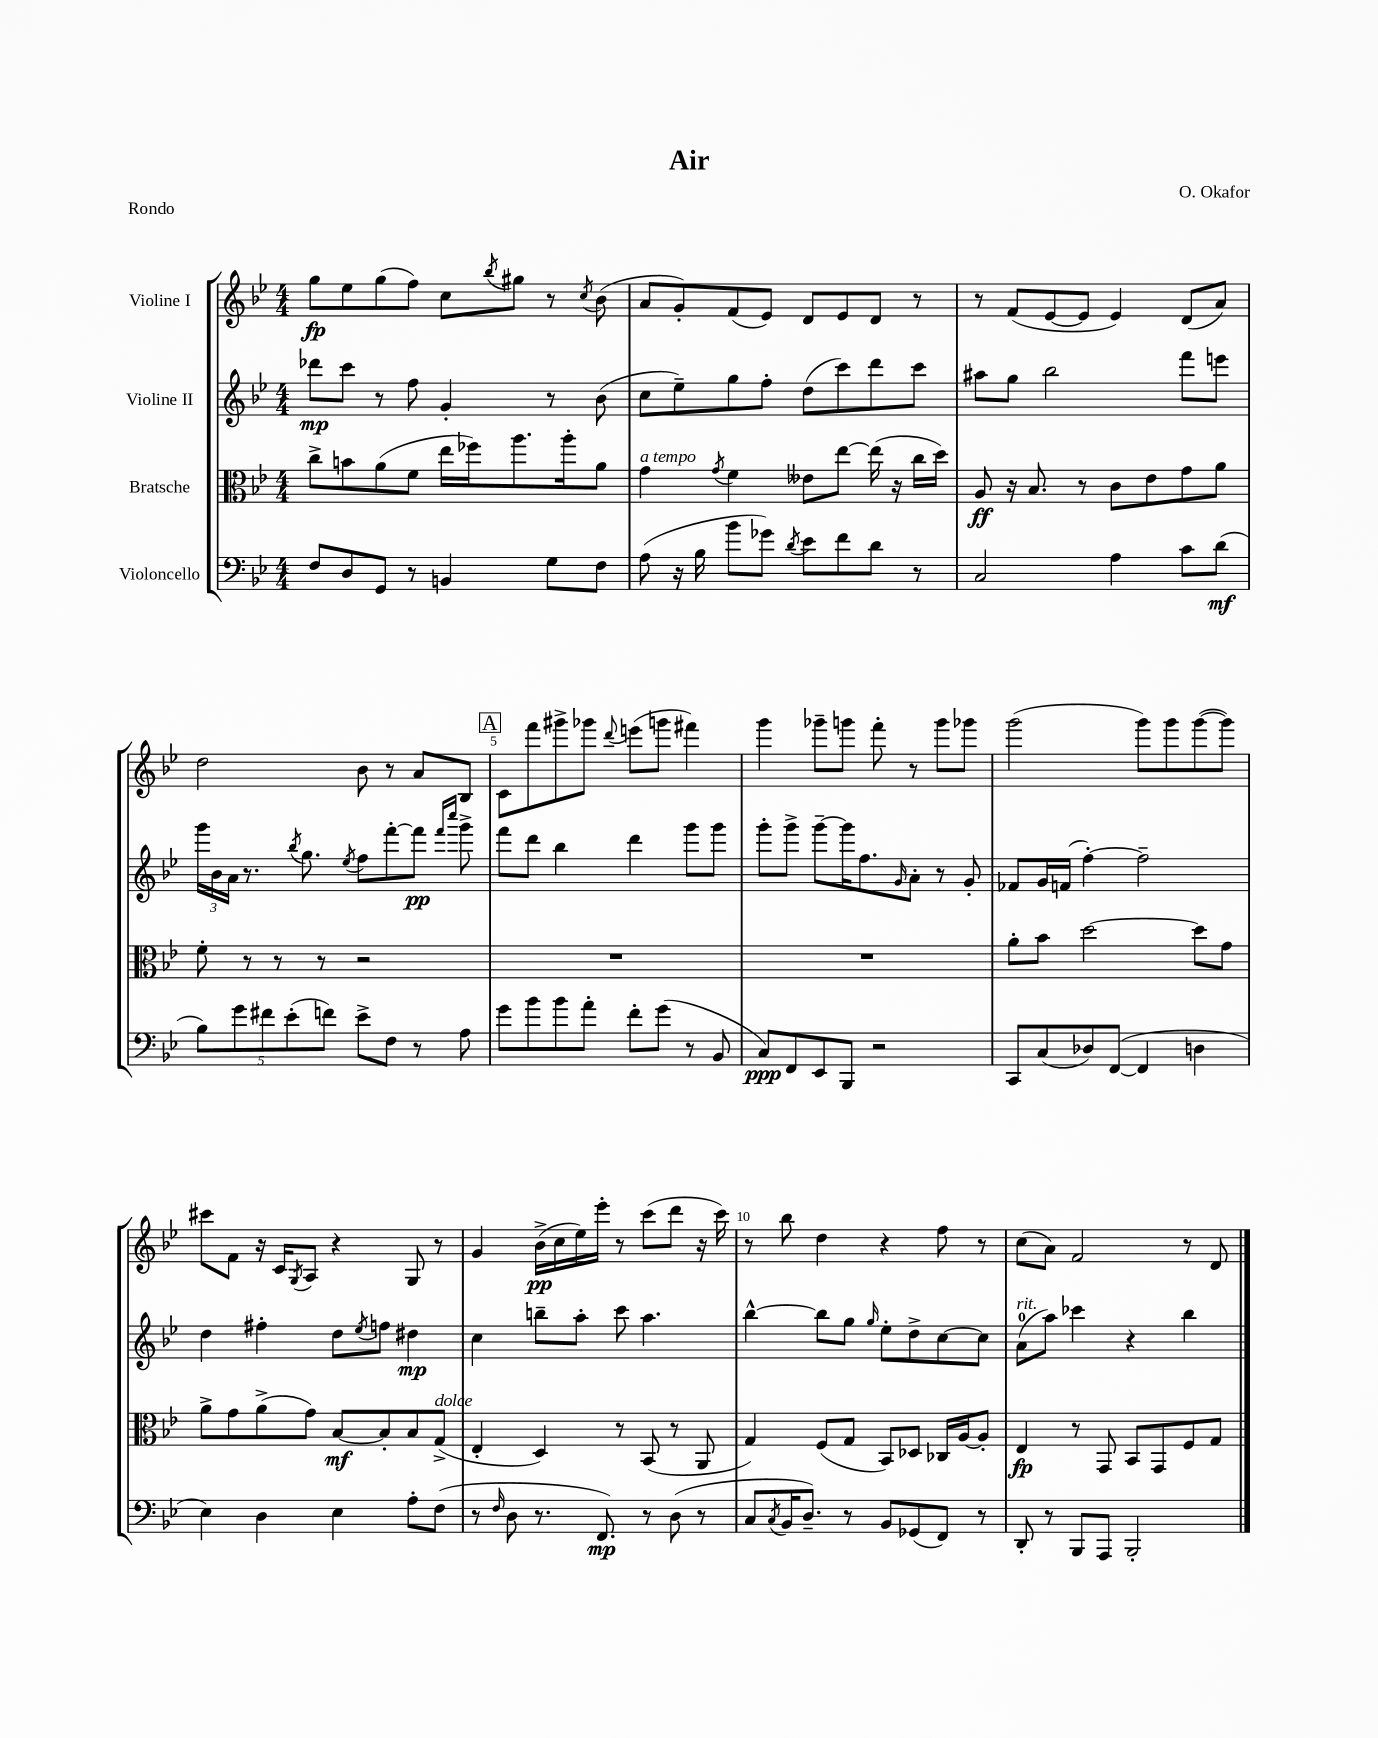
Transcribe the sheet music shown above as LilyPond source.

\header { title = "Air" composer = "O. Okafor" piece = "Rondo" }
<<
\new StaffGroup <<
\new Staff = "s0" \with { instrumentName = "Violine I" } {
    \clef treble \key bes \major \numericTimeSignature \time 4/4
    g''8\fp ees''8 g''8( f''8) c''8 \acciaccatura { bes''8 } gis''8 r8 \acciaccatura { c''8 } bes'8( |
    a'8 g'8-.) f'8( ees'8) d'8 ees'8 d'8 r8 |
    r8 f'8( ees'8~ ees'8 ees'4) d'8( a'8) |
    d''2 bes'8 r8 a'8 bes8 |
    \mark \markup { \box "A" } c'8 f'''8 gis'''8-> ges'''8 \appoggiatura { d'''8 } e'''8( g'''8 fis'''4) |
    g'''4 ges'''8-- g'''8 f'''8-. r8 g'''8 ges'''8 |
    g'''2( g'''8) g'''8 g'''8~( g'''8) |
    cis'''8 f'8 r16 c'16 \acciaccatura { g8 } a8 r4 g8 r8 |
    g'4 bes'16->\pp( c''16 ees''16) ees'''16-. r8 c'''8( d'''8 r16 c'''16) |
    r8 bes''8 d''4 r4 f''8 r8 |
    c''8( a'8) f'2 r8 d'8 \bar "|." |
}
\new Staff = "s1" \with { instrumentName = "Violine II" } {
    \clef treble \key bes \major \numericTimeSignature \time 4/4
    des'''8\mp c'''8 r8 f''8 g'4-. r8 bes'8( |
    c''8 ees''8--) g''8 f''8-. d''8( c'''8) d'''8 c'''8 |
    ais''8 g''8 bes''2 f'''8 e'''8 |
    \tuplet 3/2 { g'''16 bes'16 a'16 } r8. \acciaccatura { bes''8 } g''8. \acciaccatura { ees''8 } f''8 f'''8~-. f'''8\pp \grace { f'''16 c''''16 } g'''8-> |
    \mark \markup { \box "A" } f'''8 d'''8 bes''4 d'''4 g'''8 g'''8 |
    g'''8-. g'''8-> g'''8~-- g'''16 f''8. \grace { g'16 } a'8-. r8 g'8-. |
    fes'8 g'16 f'16( f''4~-.) f''2-- |
    d''4 fis''4-. d''8 \acciaccatura { ees''8 } f''8 dis''4\mp |
    c''4 b''8-- a''8-. c'''8 a''4. |
    bes''4~-^ bes''8 g''8 \grace { g''16 } ees''8-. d''8-> c''8~ c''8 |
    a'8-0^\markup { \italic "rit." }( a''8) ces'''4 r4 bes''4 \bar "|." |
}
\new Staff = "s2" \with { instrumentName = "Bratsche" } {
    \clef alto \key bes \major \numericTimeSignature \time 4/4
    c''8-> b'8 a'8( f'8 ees''16 fes''16) a''8. a''16-. a'8 |
    g'4^\markup { \italic "a tempo" } \acciaccatura { g'8 } f'4 eeses'8 ees''8~ ees''16( r16 c''16 d''16) |
    a8\ff r16 bes8. r8 c'8 ees'8 g'8 a'8 |
    f'8-. r8 r8 r8 r2 |
    \mark \markup { \box "A" } R1 |
    R1 |
    a'8-. bes'8 d''2~ d''8 g'8 |
    a'8-> g'8 a'8->( g'8) bes8~\mf bes8-. bes8 g8->^\markup { \italic "dolce" }( |
    ees4-. d4) r8 bes,8( r8 a,8 |
    g4) f8( g8 bes,8) des8 ces16 a16~ a8-. |
    ees4\fp r8 g,8 bes,8 g,8 f8 g8 \bar "|." |
}
\new Staff = "s3" \with { instrumentName = "Violoncello" } {
    \clef bass \key bes \major \numericTimeSignature \time 4/4
    f8 d8 g,8 r8 b,4 g8 f8 |
    a8( r16 bes16 bes'8 ges'8) \acciaccatura { d'8 } ees'8 f'8 d'8 r8 |
    c2 a4 c'8 d'8\mf( |
    \tuplet 5/4 { bes8) g'8 fis'8 ees'8-.( f'8) } ees'8-> f8 r8 a8 |
    \mark \markup { \box "A" } g'8 bes'8 bes'8 a'8-. f'8-. g'8( r8 bes,8 |
    c8\ppp) f,8 ees,8 bes,,8 r2 |
    c,8 c8( des8) f,8~( f,4 d4 |
    ees4) d4 ees4 a8-. f8( |
    r8 \grace { f16 } d8 r8. f,8.\mp) r8 d8( r8 |
    c8 \acciaccatura { c8 } bes,16 d8.--) r8 bes,8 ges,8( f,8) r8 |
    d,8-. r8 bes,,8 a,,8 bes,,2-. \bar "|." |
}
>>
>>
\layout { \context { \Score \override BarNumber.break-visibility = ##(#f #t #t) barNumberVisibility = #(every-nth-bar-number-visible 5) } }
